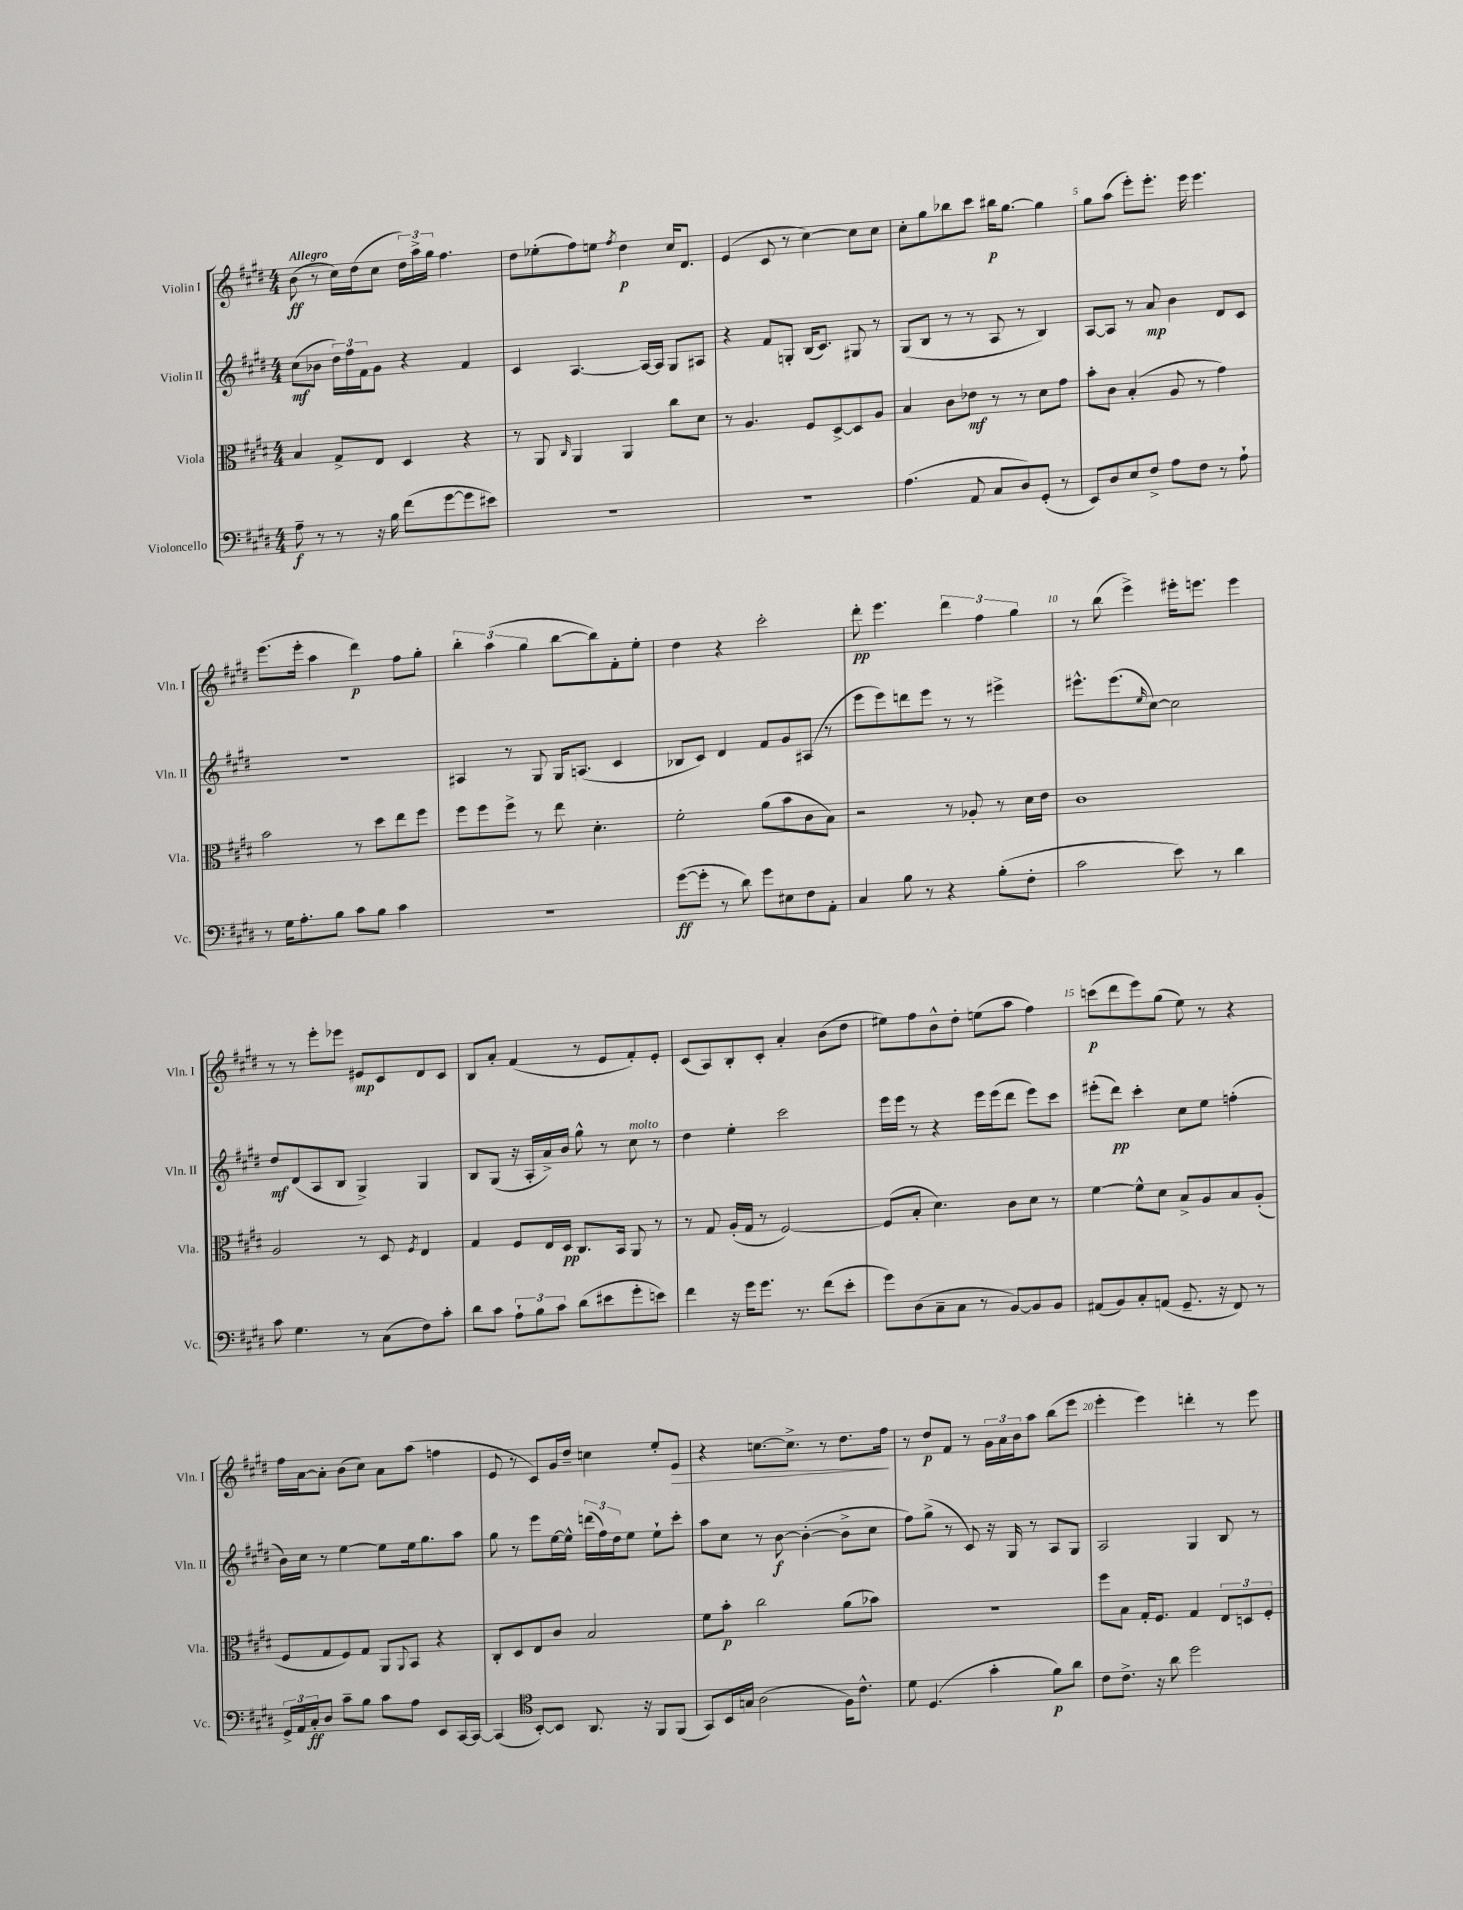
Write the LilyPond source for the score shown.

<<
\new StaffGroup <<
\new Staff = "s0" \with { instrumentName = "Violin I" shortInstrumentName = "Vln. I" } {
    \clef treble \key e \major \numericTimeSignature \time 4/4 \tempo "Allegro"
    b'8\ff( r8 cis''16) dis''16( cis''8 \tuplet 3/2 { dis''16) a''16-> gis''16 } fis''4. |
    dis''8 ees''8-.( fis''8) e''8 \acciaccatura { fis''8 } dis''4\p cis''16 dis'8. |
    e'4( cis'8 r8 cis''4~) cis''8 cis''8 |
    cis''8-. gis''8 bes''8 cis'''8 bis''16\p gis''8.~ gis''4 |
    gis''8 a''8( e'''8-.) e'''8.-. e'''16 e'''4. |
    e'''8.( e'''16-. a''4 dis'''4\p) fis''8 gis''8-. |
    \tuplet 3/2 { b''4-. a''4( gis''4 } b''8~ b''8) fis'8-. e''8-. |
    dis''4 r4 cis'''2-. |
    dis'''8-.\pp e'''4. \tuplet 3/2 { dis'''4 fis''4 gis''4 } |
    r8 b''8( e'''4->) eis'''16-. e'''8. e'''4 |
    r8 r8 e'''8-. ees'''8 eis'8\mp cis'8 dis'8 cis'8 |
    b8 a'8-. fis'4( r8 e'8 fis'8-.) e'8-. |
    cis'8( a8) b8-. cis'8-. a'4-. b'8( dis''8 |
    eis''8) fis''8 b'8-^ dis''8-. e''8( a''8 fis''4) |
    c'''8\p( dis'''8 e'''8) gis''8( e''8) r8 r4 |
    fis''16 a'16~ a'8-. b'8( cis''8) a'8 a''8( f''4 |
    e'8 r8 cis'8) gis'16 dis''16-- c''4 e''8-. e'8\> |
    r4 c''8.~ c''8.-> r8 dis''8. fis''16\! |
    r8 dis''8\p fis'8 r8 \tuplet 3/2 { gis'16 a'16 b'16 } a''8 b''8( e'''8 |
    e'''4-. e'''4) d'''4-. r8 e'''8 \bar "|." |
}
\new Staff = "s1" \with { instrumentName = "Violin II" shortInstrumentName = "Vln. II" } {
    \clef treble \key e \major \numericTimeSignature \time 4/4
    cis''8\mf( bes'8 \tuplet 3/2 { dis''16) fis''16 fis'16 } gis'8 r4 fis'4 |
    cis'4 a4.~ a16~ a16 gis8 ais8 |
    r4 fis'8 g8-. b16( cis'8.) gis8 r8 |
    gis8( b8 r8 r8 a8 r8 b4) |
    a8~ a8 r8 a'8\mp b'4 dis'8 cis'8 |
    r1 |
    ais4 r8 gis8 gis16 a8.( cis'4 |
    bes8 cis'8) dis'4 fis'8 gis'8 ais8( r8 |
    e'''8 e'''8) d'''8 e'''8 r8 r8 eis'''4-> |
    eis'''8.-^ eis'''8.( \grace { e''16 } cis''8~) cis''2 |
    dis''8\mf dis'8( a8 b8 gis4->) gis4 |
    b8 gis8( r16 a16-. a'16->) b'16 gis''8-^ r8 cis''8^\markup { \italic "molto" } r8 |
    dis''4 e''4-. cis'''2 |
    e'''16 e'''16 r8 r4 e'''16 e'''16( dis'''8 e'''8) cis'''8 |
    eis'''8-.( dis'''8\pp) cis'''4-. cis''8 e''8 f''4-.( |
    b'16) cis''16 r8 e''4~ e''8 e''16 gis''8. a''8 |
    gis''8 r8 e'''8 e''16~ e''16-^ \tuplet 3/2 { d'''16( fis''16) dis''16 } e''8 e''8-! cis'''8-. |
    a''8 cis''8 r8 b'8~\f b'4~-.( b'8-> cis''8 |
    fis''8) gis''8->( r8 cis'8) r16 gis16 r8 a8 gis8 |
    a2 gis4 b8 r8 \bar "|." |
}
\new Staff = "s2" \with { instrumentName = "Viola" shortInstrumentName = "Vla." } {
    \clef alto \key e \major \numericTimeSignature \time 4/4
    b4 gis8-> e8 dis4 r4 |
    r8 a,8 \grace { cis16 } a,4 a,4 cis''8 dis'8 |
    r8 a4. fis8 dis8~-> dis8 a8 |
    b4 cis'8 ees'8\mf r8 r8 dis'8 gis'8 |
    b'8-. cis'8 b4-.( a8 r8 gis'4) |
    b'2 r8 dis''8 e''8 fis''8 |
    fis''8 fis''8 fis''8-> r8 e''8 dis'4.-. |
    fis'2-. a'8( b'8 cis'8 b8) |
    r2 r8 aes8-. r8 dis'16 e'16 |
    cis'1 |
    a2 r8 dis8 \acciaccatura { fis8 } e4 |
    gis4 fis8 e16 dis16\pp cis8. b,16 a,8 r8 |
    r8 gis8 a16-.( gis16 r8 fis2~) |
    fis8( b8-. dis'4.) cis'8 dis'8 r8 |
    fis'4~ fis'8-^ dis'8 b8-> a8 b8 a8-.( |
    fis8 gis8 fis8) gis8 a,8 \appoggiatura { a,8 } b,8 r4 |
    cis8-. dis8 e8 cis'8 b2 |
    fis'8 b'8-.\p cis''2 a'8( bes'8) |
    R1 |
    fis''8 b8 gis16-. fis8. gis4 \tuplet 3/2 { e8 d8 fis8-. } \bar "|." |
}
\new Staff = "s3" \with { instrumentName = "Violoncello" shortInstrumentName = "Vc." } {
    \clef bass \key e \major \numericTimeSignature \time 4/4
    a8--\f r8 r8 r16 b16 fis'8( gis'8~ gis'8 eis'8) |
    R1 |
    R1 |
    a4.( a,8 cis8 dis8) gis,8-.( r8 |
    e,8) dis8 e8 fis8-> a8 fis8 r8 a8-! |
    r8 gis16 a8.-. b8 cis'8 b8 cis'4 |
    R1 |
    gis'8~\ff( gis'8-. r8 dis'8) gis'8 eis8 fis8 a,8-. |
    cis4 b8 r8 r4 b8-.( fis8-. |
    cis'2 e'8) r8 dis'4 |
    cis'8 gis4. r8 cis8( fis8) cis'8-. |
    dis'8 cis'8 \tuplet 3/2 { a8-! b8 cis'8 } dis'8( eis'8 gis'8-. e'8) |
    fis'4 r16 gis'16 gis'8. r8. fis'8( e'8-. |
    gis'8) dis8( cis8-- cis8 r8 b,8~) b,8 b,8 |
    ais,8( b,8) cis8-. a,8( gis,8.-- r16 fis,8) r8 |
    \tuplet 3/2 { gis,16-> a,16 cis16-.\ff } dis8 cis'8-- b8 cis'8 a8 e,8 cis,16~ cis,16~ |
    cis,4( \clef tenor b,8~-.) b,8 a,8. r16 fis,8 fis,8( |
    gis,8) b,16 g16 a2( fis16) cis'8.-^ |
    dis'8 dis4.( gis'4-. fis'8\p) a'8 |
    cis'8 cis'8.-> r16 a'8 dis''2 \bar "|." |
}
>>
>>
\layout { \context { \Score \override BarNumber.break-visibility = ##(#f #t #t) barNumberVisibility = #(every-nth-bar-number-visible 5) } }
